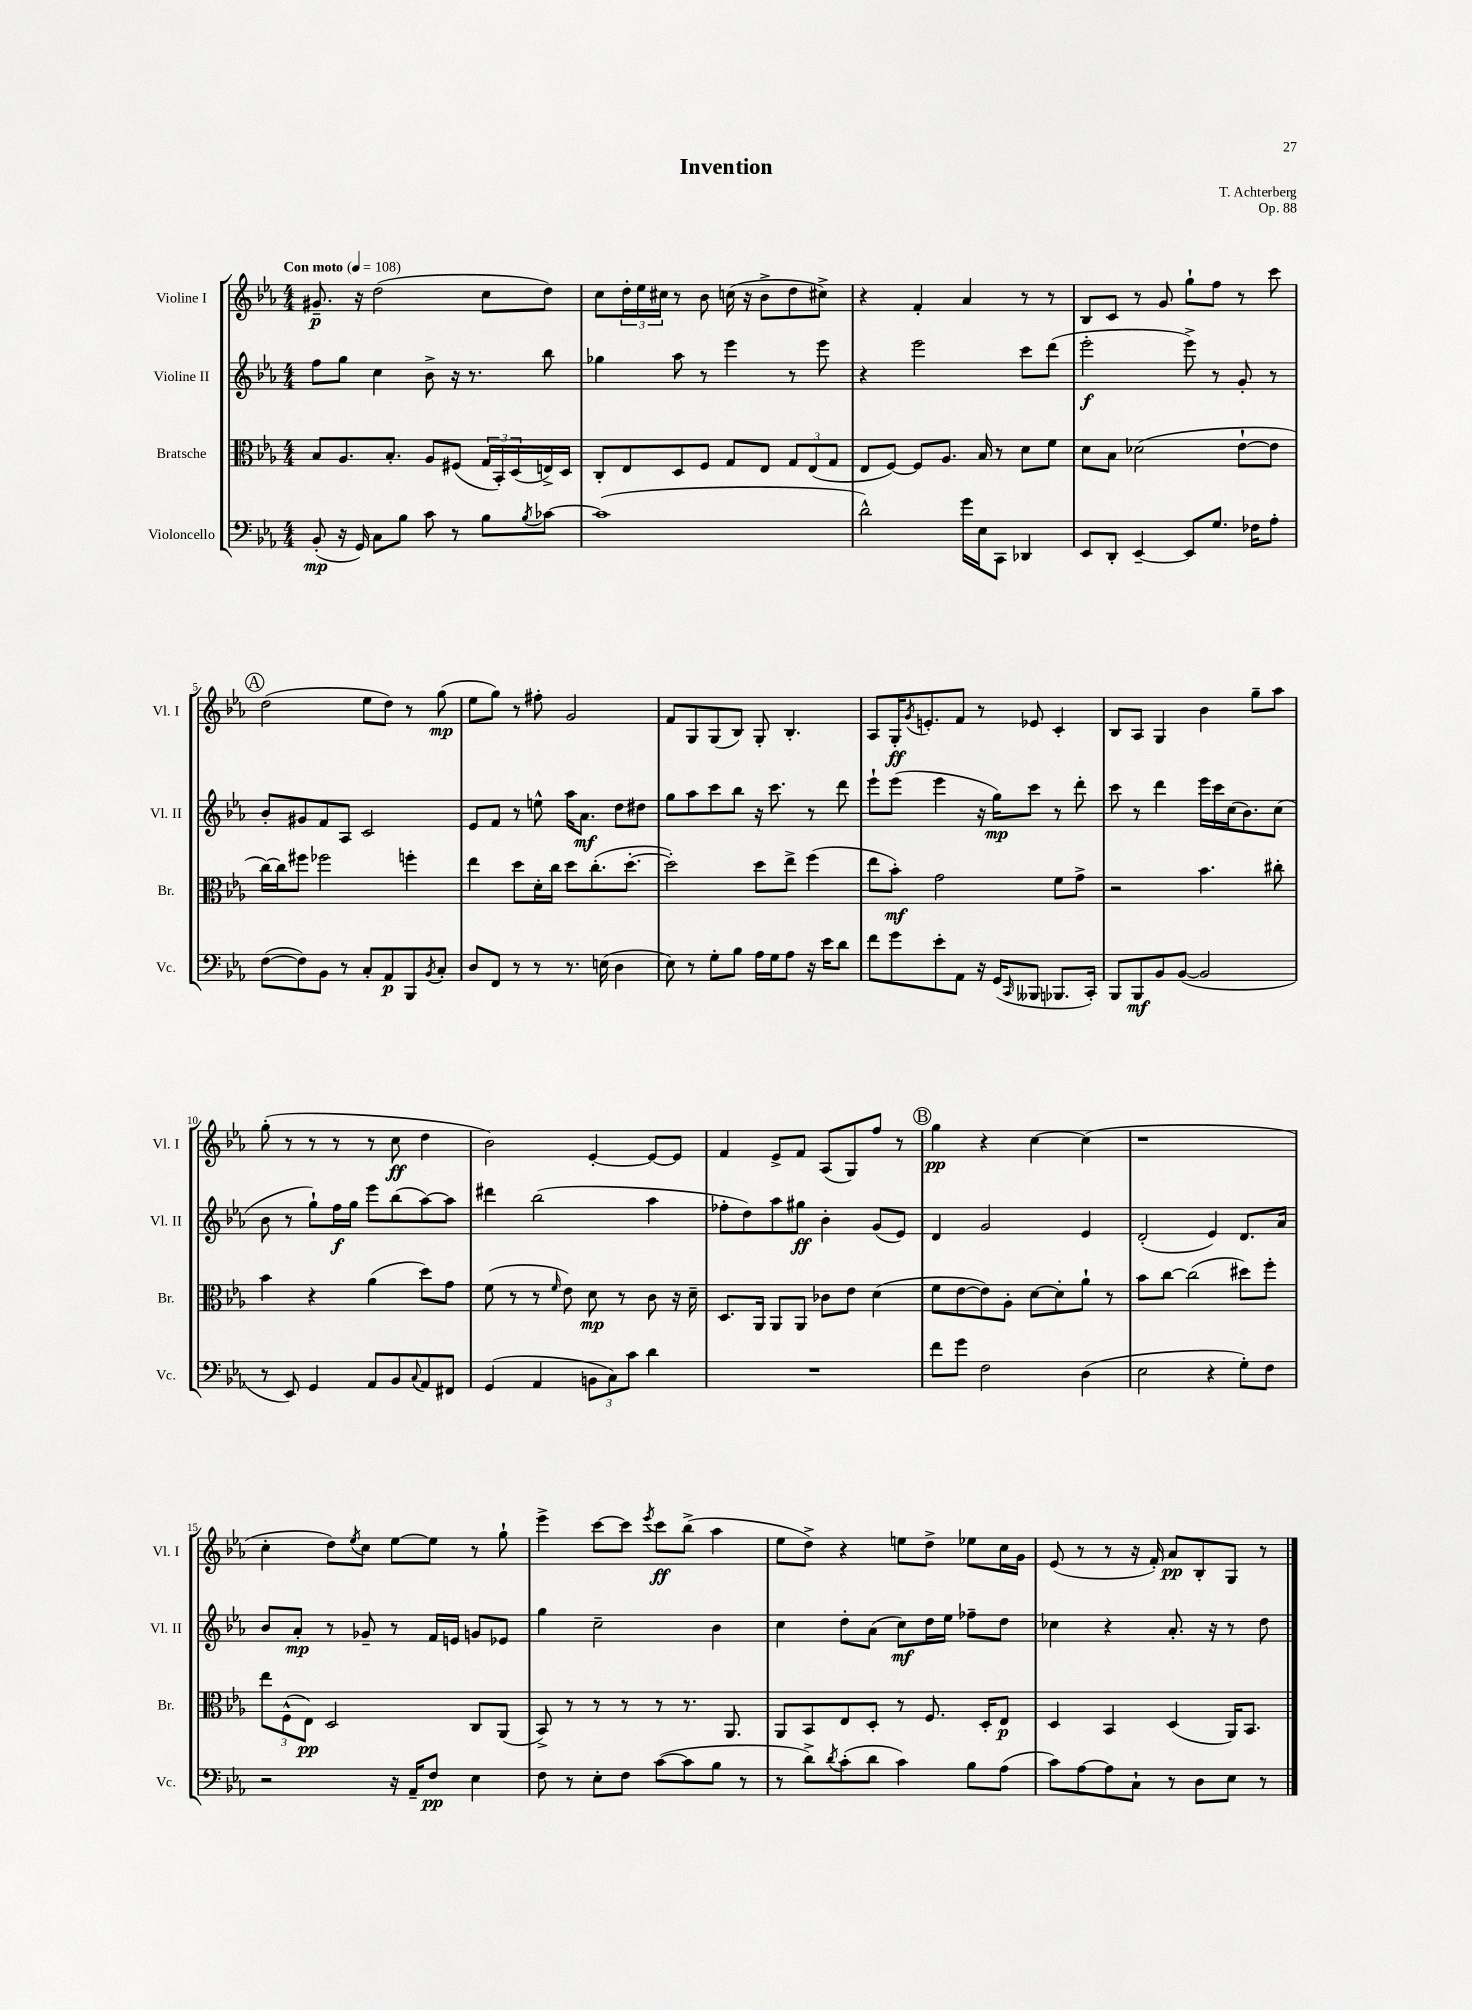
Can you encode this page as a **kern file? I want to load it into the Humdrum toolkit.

**kern	**kern	**kern	**kern
*staff4	*staff3	*staff2	*staff1
*clefF4	*clefC3	*clefG2	*clefG2
*k[b-e-a-]	*k[b-e-a-]	*k[b-e-a-]	*k[b-e-a-]
*M4/4	*M4/4	*M4/4	*M4/4
*MM108	*MM108	*MM108	*MM108
(8BB-'	8B-	8ff	8.g#~
16r	8.A-	8gg	.
16GG)	.	.	16r
8C	.	4cc	(2dd
.	8.B-'	.	.
8B-	.	.	.
8c	8A-	8b-^	.
8r	(8F#	16r	.
.	.	8.r	.
8B-	24G	.	8cc
.	24BB-')	.	.
.	(24D	.	.
8qB-	.	.	.
[8c-	16E^)	8bb-	8dd)
.	16D	.	.
=	=	=	=
(1c-]	8C'	4gg-	8cc
.	8E-	.	24dd'
.	.	.	24ee-
.	.	.	24cc#
.	8D	8aa-	8r
.	8F	8r	8b-
.	8G	4eee-	(16cc
.	.	.	16r
.	8E-	.	8b-^
.	12G	8r	8dd
.	(12E-	.	.
.	.	8eee-	8cc#^)
.	12G	.	.
=	=	=	=
2d^^)	8E-	4r	4r
.	[8F)	.	.
.	8F]	2eee-	4f'
.	8.A-	.	.
16g	.	.	4a-
16E-	16B-	.	.
8CC	8r	.	.
4DD-	8d	8ccc	8r
.	8f	(8ddd	8r
=	=	=	=
8EE-	8d	2eee-'	8B-
8DD'	8B-	.	8c
[4EE-~	(2d-	.	8r
.	.	.	8g
8EE-]	.	8eee-^)	8gg`
8.G	.	8r	8ff
.	[8e-`	8g'	8r
16F-	.	.	.
8A-'	8e-]	8r	8ccc
=	=	=	=
([8F	[16cc)	8b-'	(2dd
.	16cc]	.	.
8F])	8ff#	8g#	.
8BB-	2ff-	8f	.
8r	.	8A-	.
8C'	.	2c	8ee-
8AA-	.	.	8dd)
8BBB-	4ff'	.	8r
8qBB-	.	.	.
8C'	.	.	(8gg
=	=	=	=
8D	4ee-	8e-	8ee-
8FF	.	8f	8gg)
8r	8dd	8r	8r
8r	16d'	8ee^^	8ff#'
.	16cc	.	.
8.r	8dd	16aa-	2g
.	.	8.a-	.
.	(8.cc'	.	.
(16E	.	.	.
4D	.	8dd	.
.	[8.dd'	.	.
.	.	8dd#	.
=	=	=	=
8E-)	2dd'])	8gg	8f
8r	.	8aa-	8G
8G'	.	8ccc	(8G
8B-	.	8bb-	8B-)
16A-	8dd	16r	8G'
16G	.	8.ccc	.
8A-	8ee-^	.	4.B-'
16r	(4ff	8r	.
16e-	.	.	.
8d	.	8ddd	.
=	=	=	=
8f	8ee-	8eee-`	8A-
8g	8b-')	(8eee-	16G'
.	.	.	8qg
.	.	.	8.e'
8e-'	2g	4eee-	.
8AA-	.	.	8f
16r	.	16r	8r
(16GG	.	16gg)	.
16qqCC	.	.	.
8BBB--	.	8ccc	8e-
8.BBB-	8f	8r	4c'
.	8g^	8ddd'	.
16CC')	.	.	.
=	=	=	=
8BBB-	2r	8ccc	8B-
8BBB-	.	8r	8A-
8BB-	.	4ddd	4G
([8BB-	.	.	.
2BB-]	4.b-	16eee-	4b-
.	.	16ccc	.
.	.	(16cc	.
.	.	8.b-)	.
.	.	.	8gg~
.	8cc#'	(8cc	8aa-
=	=	=	=
8r	4b-	8b-	(8gg'
8EE-)	.	8r	8r
4GG	4r	8gg`)	8r
.	.	16ff	8r
.	.	16gg	.
8AA-	(4a-	8eee-	8r
8BB-	.	(8bb-	8cc
8qqC	.	.	.
8AA-	8dd)	[8aa-)	4dd
8FF#	8g	8aa-]	.
=	=	=	=
(4GG	(8f	4ddd#	2b-)
.	8r	.	.
4AA-	8r	(2bb-	.
.	16qqf	.	.
.	8e-)	.	.
12BB	8d	.	[4e-'
12C)	.	.	.
.	8r	.	.
12c	.	.	.
4d	8c	4aa-	8e-_
.	16r	.	8e-]
.	16d~	.	.
=	=	=	=
1r	8.D	8ff-'	4f
.	.	8dd)	.
.	16AA-	.	.
.	8AA-	8aa-	8e-^
.	8AA-	8gg#	8f
.	8c-	4b-'	(8A-
.	8e-	.	8G)
.	(4d	(8g	8ff
.	.	8e-)	8r
=	=	=	=
8f	8f	4d	4gg
8g	[8e-	.	.
2F	8e-])	2g	4r
.	8A-'	.	.
.	[8d	.	[4cc
.	8d']	.	.
(4D	8a-`	4e-	(4cc]
.	8r	.	.
=	=	=	=
2E-	8b-	(2d'	1r
.	[8cc	.	.
.	(2cc]	.	.
4r	.	4e-)	.
8G')	8dd#)	8.d	.
8F	8ff'	.	.
.	.	16a-	.
=	=	=	=
2r	12ee-	8b-	4cc'
.	(12F^^	.	.
.	.	8a-'	.
.	12E-)	.	.
.	2D	8r	8dd)
.	.	.	8qee-
.	.	8g-~	8cc
16r	.	8r	[8ee-
16AA-~	.	.	.
8F	.	16f	8ee-]
.	.	16e	.
4E-	8C	8g	8r
.	(8AA-	8e-	8gg`
=	=	=	=
8F	8BB-^)	4gg	4eee-^
8r	8r	.	.
8E-'	8r	2cc~	[8ccc
8F	8r	.	8ccc]
.	.	.	8qeee-
([8c	8r	.	8ccc
8c]	8.r	.	(8bb-^
8B-	.	4b-	4aa-
.	8.AA-	.	.
8r	.	.	.
=	=	=	=
8r	8AA-	4cc	8ee-
8d^)	8BB-	.	8dd^)
8qd	.	.	.
(8c'	8E-	8dd'	4r
8d	8D'	(8a-	.
4c)	8r	8cc)	8ee
.	8.F	16dd	8dd^
.	.	16ee-	.
8B-	.	8ff-~	8ee-
.	16D'	.	.
(8A-	8E-	8dd	16cc
.	.	.	16g
=	=	=	=
8c)	4D	4cc-	(8e-
[8A-	.	.	8r
8A-]	4BB-	4r	8r
8C`	.	.	16r
.	.	.	16f')
8r	(4D	8.a-'	8a-
8D	.	.	8B-'
.	.	16r	.
8E-	16AA-)	8r	8G
.	8.BB-	.	.
8r	.	8dd	8r
==	==	==	==
*-	*-	*-	*-
